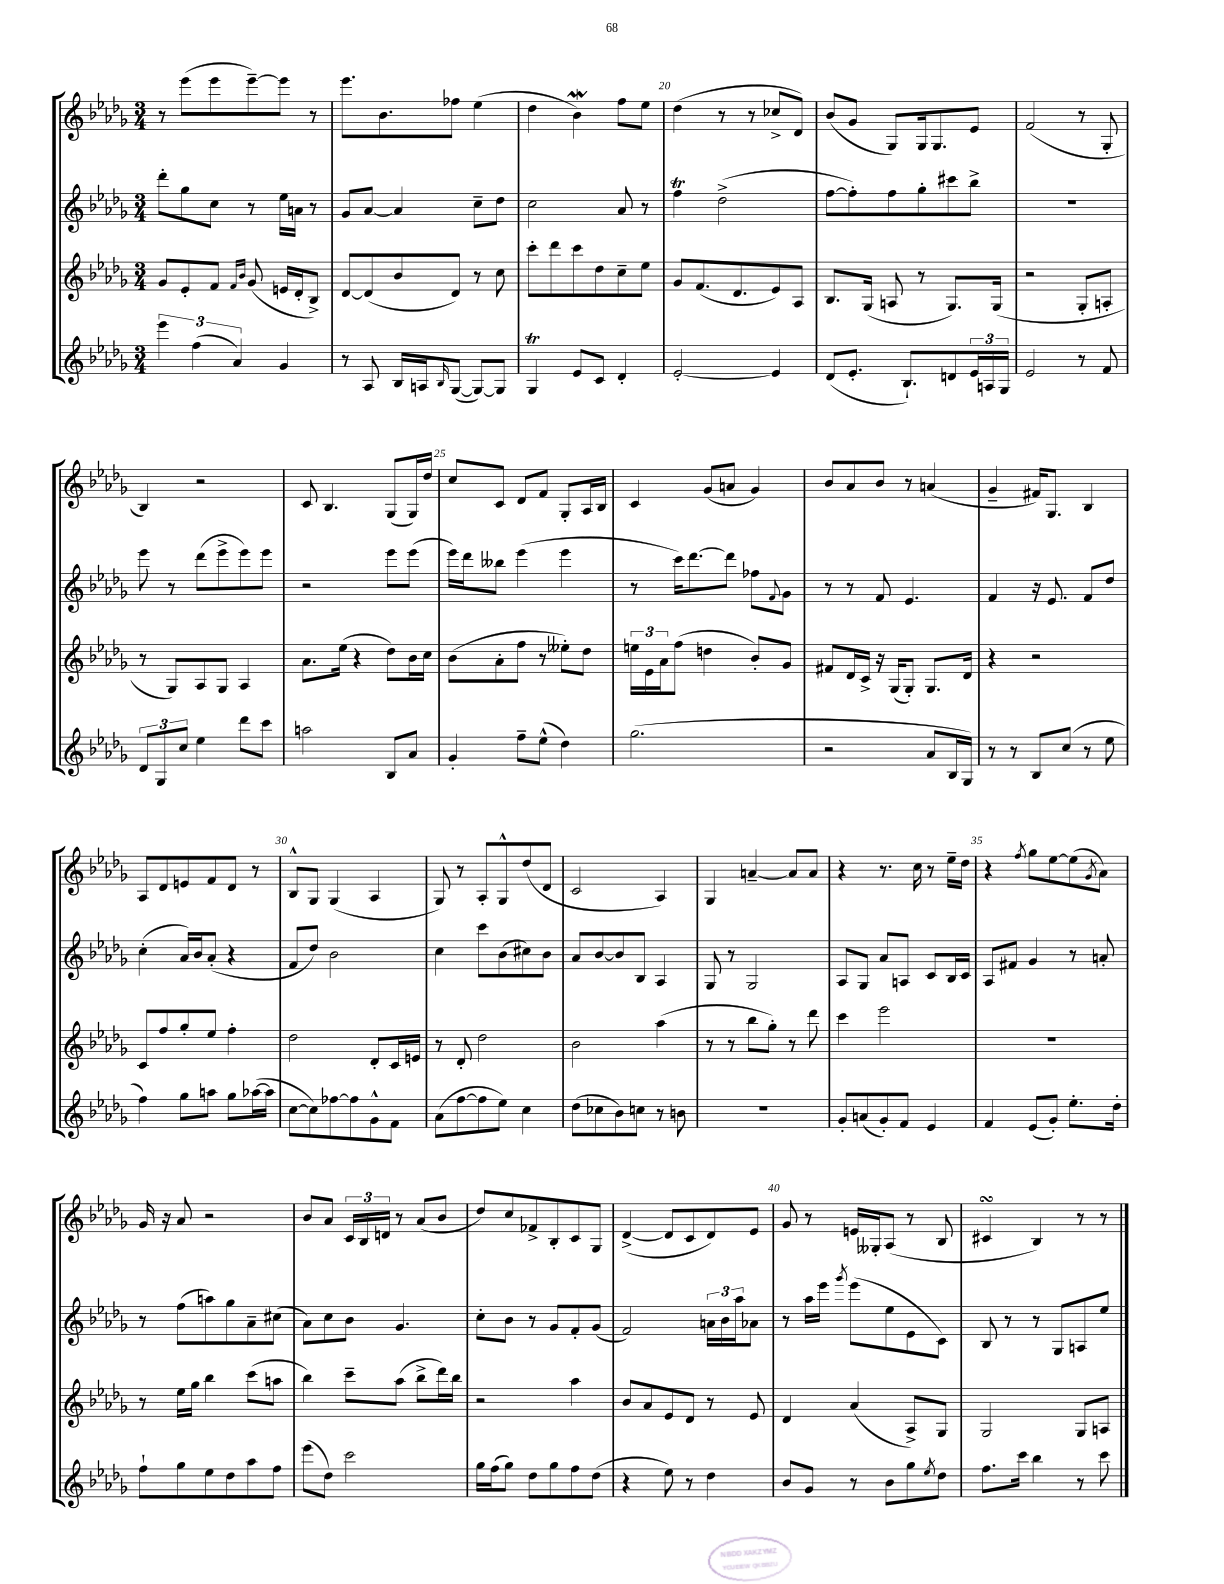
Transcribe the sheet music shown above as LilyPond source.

<<
\new StaffGroup <<
\new Staff = "s0" {
    \clef treble \key des \major \numericTimeSignature \time 3/4
    r8 ees'''8( ees'''8 ees'''8~--) ees'''8 r8 |
    ees'''8. bes'8. fes''8 ees''4( |
    des''4 bes'4\mordent) f''8 ees''8 |
    des''4( r8 r8 ces''8-> des'8) |
    bes'8( ges'8 ges8) ges16 ges8. ees'8 |
    f'2( r8 ges8-. |
    bes4) r2 |
    c'8 bes4. ges8( ges16) des''16 |
    c''8 c'8 des'8 f'8 ges8-. aes16 bes16 |
    c'4 ges'8( a'8 ges'4) |
    bes'8 aes'8 bes'8 r8 a'4( |
    ges'4-- fis'16) ges8. bes4 |
    aes8 des'8 e'8 f'8 des'8 r8 |
    bes8-^ ges8 ges4( aes4 |
    ges8) r8 aes8-. ges8-^ des''8( des'8 |
    c'2 aes4) |
    ges4 a'4~-- a'8 a'8 |
    r4 r8. c''16 r8 ees''16-- des''16 |
    r4 \acciaccatura { f''8 } ges''8 ees''8~ ees''8( \acciaccatura { ges'8 } aes'8) |
    ges'16 r16 aes'8 r2 |
    bes'8 aes'8 \tuplet 3/2 { c'16 bes16 d'16 } r8 aes'8( bes'8 |
    des''8) c''8 fes'8-> bes8-. c'8 ges8 |
    des'4~->( des'8 c'8 des'8) ees'8 |
    ges'8 r8 e'16 geses16-. aes8( r8 bes8 |
    cis'4\turn bes4) r8 r8 \bar "|." |
}
\new Staff = "s1" {
    \clef treble \key des \major \numericTimeSignature \time 3/4
    des'''8-. ges''8 c''8 r8 ees''16 a'16 r8 |
    ges'8 aes'8~ aes'4 c''8-- des''8 |
    c''2 aes'8 r8 |
    f''4\trill des''2->( |
    f''8~ f''8-.) f''8 ges''8-. cis'''8 bes''8-> |
    R2. |
    ees'''8 r8 des'''8( ees'''8-> ees'''8) ees'''8 |
    r2 ees'''8 ees'''8( |
    ees'''16) des'''16 beses''8 ees'''4( ees'''4 |
    r8 c'''16) des'''8.~ des'''8 fes''8 \appoggiatura { f'8 } ges'8 |
    r8 r8 f'8 ees'4. |
    f'4 r16 ees'8. f'8 des''8 |
    c''4-.( aes'16) bes'16 aes'8-.( r4 |
    f'8 des''8) bes'2 |
    c''4 c'''8 bes'8( cis''8) bes'8 |
    aes'8 bes'8~ bes'8 bes8 aes4 |
    ges8 r8 ges2 |
    aes8 ges8 aes'8 a8 c'8 bes16 c'16 |
    aes8 fis'8 ges'4 r8 a'8-. |
    r8 f''8( a''8) ges''8 aes'8-- cis''8( |
    aes'8) c''8 bes'8 ges'4. |
    c''8-. bes'8 r8 ges'8 f'8-. ges'8( |
    f'2) \tuplet 3/2 { a'16 bes'16 aes''16 } aes'8 |
    r8 aes''16 ees'''16 \acciaccatura { ges'''8 } ees'''8( ees''8 ees'8 c'8) |
    bes8 r8 r8 ges8 a8 ees''8 \bar "|." |
}
\new Staff = "s2" {
    \clef treble \key des \major \numericTimeSignature \time 3/4
    ges'8 ees'8-. f'8 \grace { f'16 bes'16 } ges'8( e'16 des'16-. bes8->) |
    des'8~ des'8( bes'8 des'8) r8 c''8 |
    c'''8-. des'''8 c'''8 des''8 c''8-- ees''8 |
    ges'8 f'8.( des'8. ees'8) aes8 |
    bes8. ges16( a8 r8 ges8.) ges16( |
    r2 ges8-. a8-. |
    r8 ges8) aes8 ges8 aes4 |
    aes'8. ees''16( r4 des''8) bes'16 c''16 |
    bes'8( aes'8-. f''8 r8 eeses''8-.) des''8 |
    \tuplet 3/2 { e''16 ees'16 aes'16 } f''8( d''4 bes'8-.) ges'8 |
    fis'8 des'16 c'16-> r16 ges16( ges8-.) ges8. des'16 |
    r4 r2 |
    c'8 f''8 ges''8-. ees''8 f''4-. |
    des''2 des'8-. c'16 e'16 |
    r8 des'8-. des''2 |
    bes'2 aes''4( |
    r8 r8 bes''8 ges''8-.) r8 des'''8 |
    c'''4 ees'''2 |
    R2. |
    r8 ees''16 ges''16 bes''4 c'''8( a''8 |
    bes''4) c'''8-- aes''8( bes''8-> des'''16) bes''16 |
    r2 aes''4 |
    bes'8 aes'8 ees'8 des'8 r8 ees'8 |
    des'4 aes'4( aes8->) ges8 |
    ges2 ges8 a8 \bar "|." |
}
\new Staff = "s3" {
    \clef treble \key des \major \numericTimeSignature \time 3/4
    \tuplet 3/2 { ees'''4 f''4( aes'4) } ges'4 |
    r8 aes8 bes16 a16 \grace { bes16 } ges8~( ges8~) ges8 |
    ges4\trill ees'8 c'8 des'4-. |
    ees'2~-. ees'4 |
    des'8( ees'8.-. bes8.-!) d'8 \tuplet 3/2 { ees'16 a16 ges16 } |
    ees'2 r8 f'8 |
    \tuplet 3/2 { des'8 ges8 c''8 } ees''4 des'''8 c'''8 |
    a''2 bes8 aes'8 |
    ges'4-. f''8-- ees''8-^( des''4) |
    ges''2.( |
    r2 aes'8 bes16 ges16) |
    r8 r8 bes8 c''8( r8 ees''8 |
    f''4) ges''8 a''8 ges''8 aes''16~( aes''16 |
    c''8~ c''8) fes''8~ fes''8 ges'8-^ f'8 |
    aes'8( f''8~ f''8 ees''8) c''4 |
    des''8( ces''8 bes'8) c''8 r8 b'8 |
    R2. |
    ges'8-. a'8( ges'8-.) f'8 ees'4 |
    f'4 ees'8( ges'8-.) ees''8.-. des''16-. |
    f''8-! ges''8 ees''8 des''8 aes''8 f''8 |
    ees'''8( des''8) c'''2 |
    ges''16 f''16( ges''8) des''8 ges''8 f''8 des''8( |
    r4 ees''8) r8 des''4 |
    bes'8 ges'8 r8 bes'8 ges''8 \acciaccatura { ees''8 } des''8 |
    f''8. c'''16 bes''4 r8 c'''8 \bar "|." |
}
>>
>>
\layout { \context { \Score currentBarNumber = #17 \override BarNumber.break-visibility = ##(#f #t #t) barNumberVisibility = #(every-nth-bar-number-visible 5) } }
